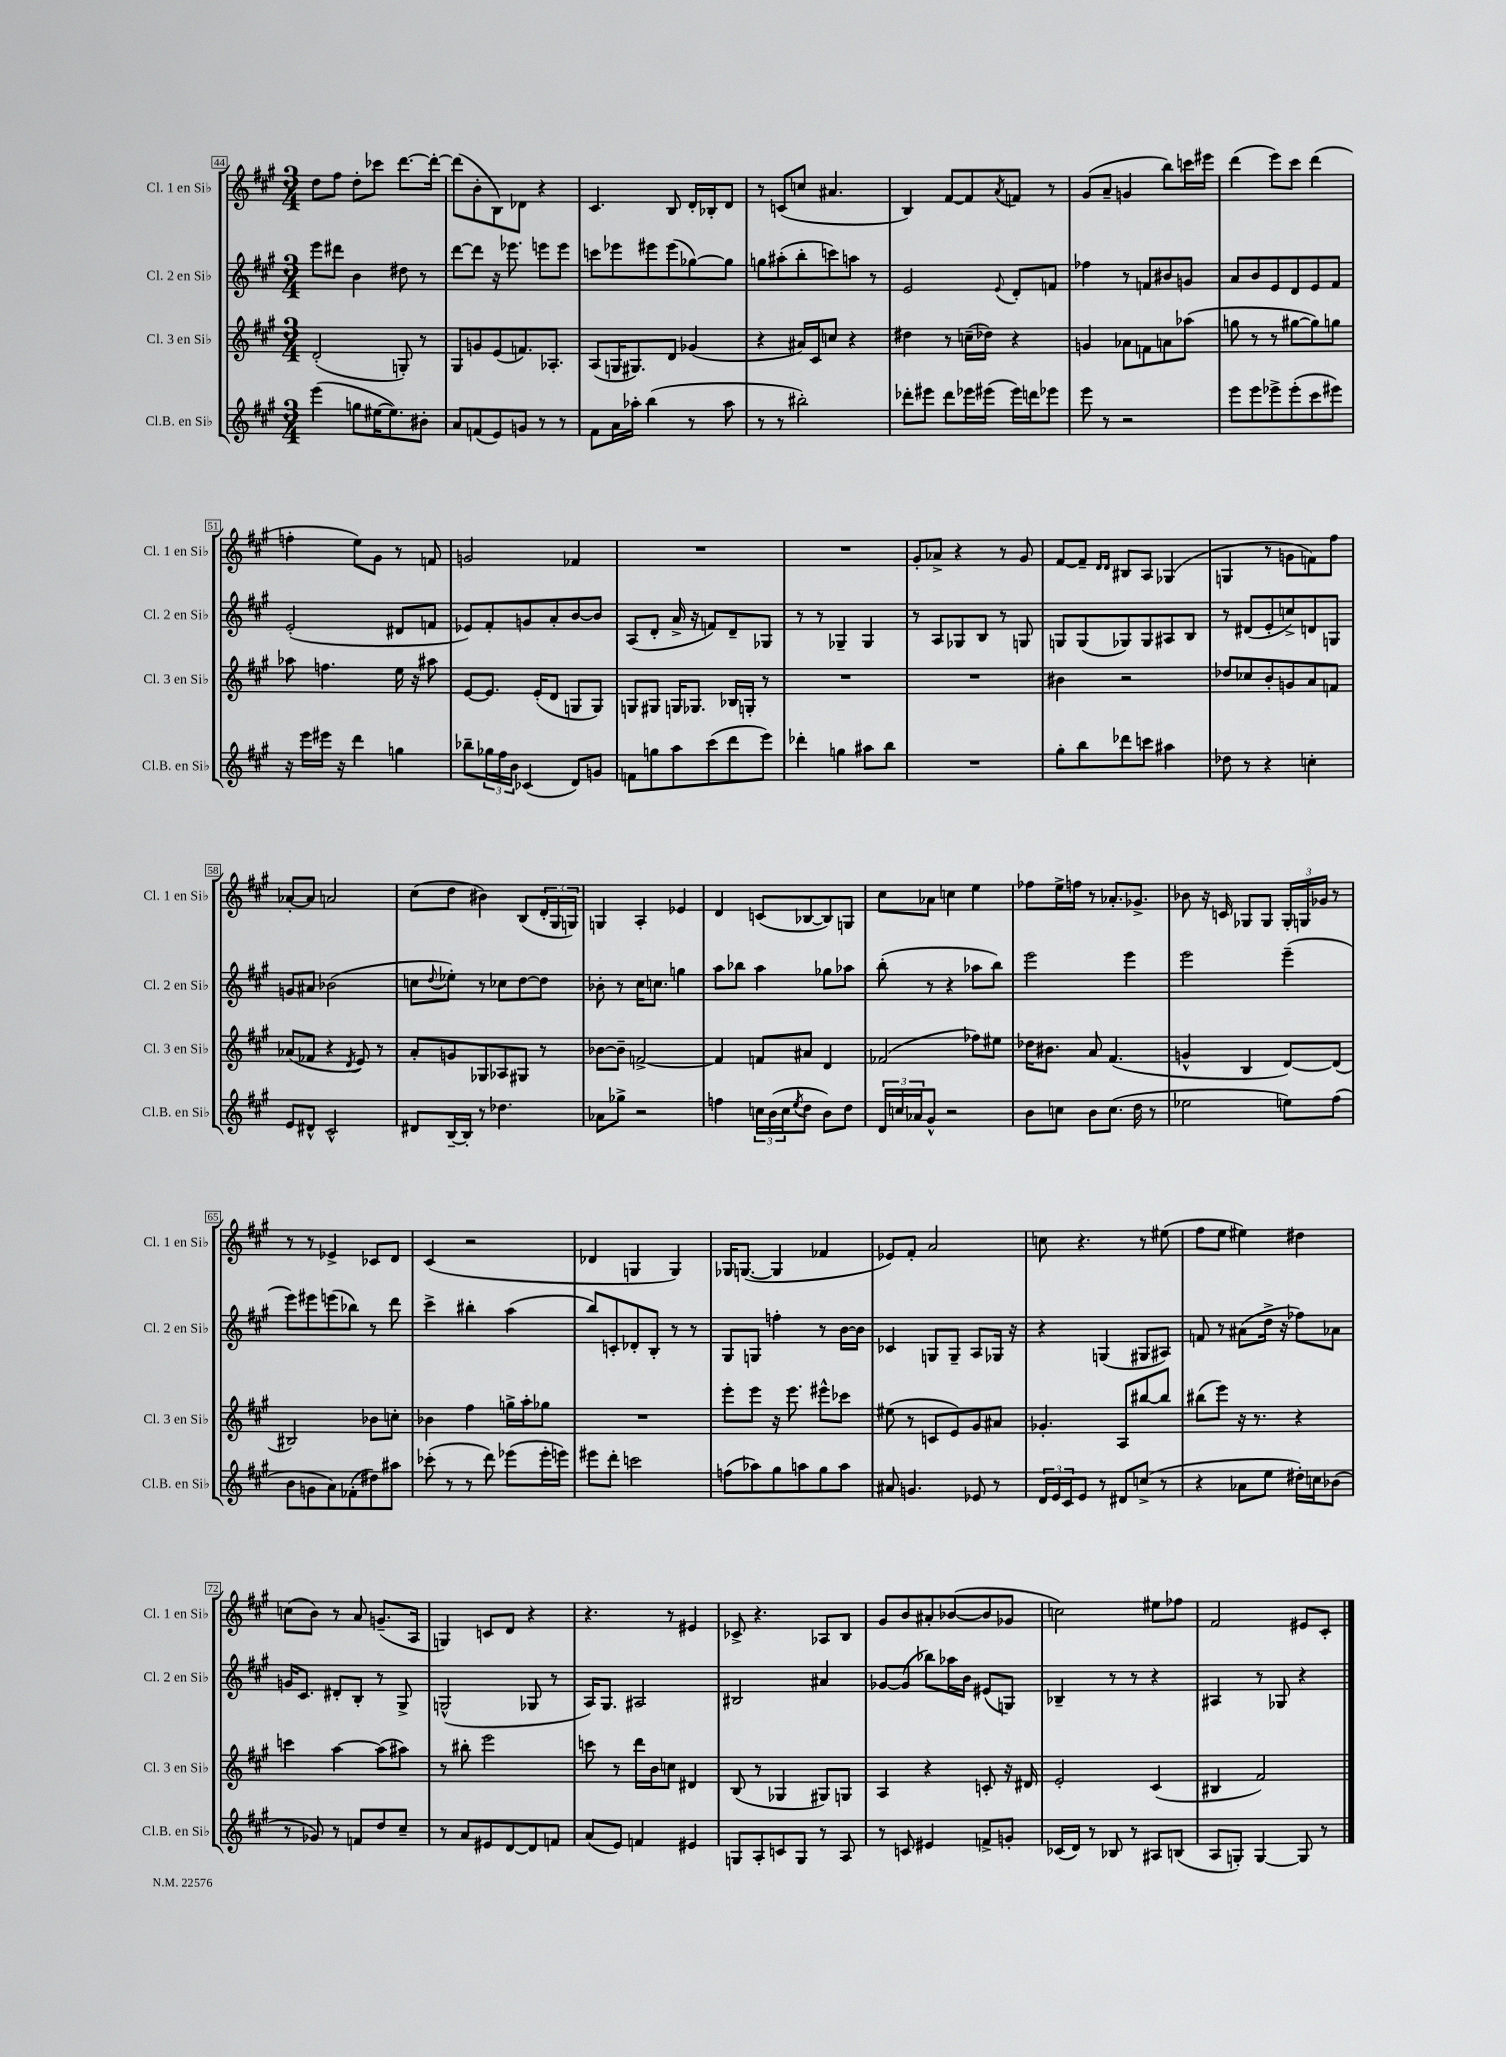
<<
\new StaffGroup <<
\new Staff = "s0" \with { instrumentName = "Cl. 1 en Sib" shortInstrumentName = "Cl. 1 en Sib" } {
    \clef treble \key a \major \numericTimeSignature \time 3/4
    d''8 fis''8 d''8-. ces'''8 d'''8.~ d'''16~-. |
    d'''8( b'8-. b8) des'8 r4 |
    cis'4. b8 d'16-. bes16-. d'8 |
    r8 c'8( c''8 ais'4. |
    b4) fis'8~ fis'8 \acciaccatura { a'8 } f'8 r8 |
    gis'8( a'8-- g'4 b''8) c'''16 eis'''16 |
    d'''4( e'''8) cis'''8 d'''4( |
    f''4-. e''8) gis'8 r8 f'8 |
    g'2 fes'4 |
    R2. |
    R2. |
    gis'8-. aes'8-> r4 r8 gis'8 |
    fis'8~ fis'8-- \grace { d'16 d'16 } bis8 a8 ges4( |
    g4 r8 g'8 f'8) fis''8 |
    aes'8~-. aes'8 a'2 |
    cis''8( d''8 bis'4) b8( \tuplet 3/2 { d'16-. gis16 g16) } |
    g4 a4-. ees'4 |
    d'4 c'8( bes8~ bes8) g8 |
    cis''8 aes'8 c''4 e''4 |
    fes''8 e''16-> f''16 r8 aes'8.-. ges'8.-> |
    bes'8 r16 c'16 ges8 ges8 \tuplet 3/2 { ges16-. g16 ges'16 } r8 |
    r8 r8 ees'4-> ces'8 d'8 |
    cis'4( r2 |
    des'4 g4 g4) |
    ges16 g8.~( g4 fes'4 |
    ees'8) fis'8-. a'2 |
    c''8 r4. r8 eis''8( |
    fis''8 e''8 eis''4) dis''4 |
    c''8( b'8) r8 a'8 g'8.--( a16 |
    g4) c'8 d'8 r4 |
    r4. r8 eis'4 |
    ces'8-> r4. aes8 b8 |
    gis'8 b'8 ais'8-. bes'8~( bes'8 ges'8 |
    c''2) eis''8 fes''8 |
    fis'2 eis'8 cis'8-. \bar "|." |
}
\new Staff = "s1" \with { instrumentName = "Cl. 2 en Sib" shortInstrumentName = "Cl. 2 en Sib" } {
    \clef treble \key a \major \numericTimeSignature \time 3/4
    e'''8 dis'''8 b'4 dis''8 r8 |
    d'''8~ d'''8 r16 ees'''8. e'''8 e'''8 |
    c'''8 ees'''8 eis'''8 eis'''8( ges''8~) ges''8 |
    g''8 ais''8-.( b''8-. c'''8) a''8 r8 |
    e'2 \appoggiatura { e'8 } d'8-. f'8 |
    fes''4 r8 f'8 bis'8 g'8 |
    a'8 b'8 e'8 d'8 e'8 fis'8 |
    e'2-.( dis'8 f'8 |
    ees'8) fis'8-. g'8 a'8-. b'8~ b'8 |
    a8( d'8-. a'16-> r16 f'8) d'8-- ges8 |
    r8 r8 ges4-- ges4 |
    r8 a8 ges8 b8 r8 g8 |
    g8 g8( ges8) ges8 ais8 b8 |
    r8 dis'8( e'8-. c''8->) d'8 g8 |
    g'8 ais'8 bes'2( |
    c''8 \appoggiatura { d''8 } ees''8-.) r8 ces''8 d''8~ d''8 |
    bes'8-. r8 cis''16 c''8. g''4 |
    a''8 bes''8 a''4 ges''8 aes''8 |
    b''8-.( r8 r4 aes''8 b''8) |
    e'''2 e'''4 |
    e'''2 e'''4--( |
    e'''8) eis'''8 e'''8( bes''8) r8 d'''8 |
    cis'''4-> bis''4-. a''4( |
    b''8) c'8-. des'8-. b8-. r8 r8 |
    gis8 g8 f''4-. r8 b'16~ b'16 |
    ces'4 g8 g8-- a8 ges16 r16 |
    r4 g4( gis8 ais8) |
    f'8 r8 ais'8( d''16-> r16 fes''8) aes'8 |
    g'16 cis'8. dis'8-. b8-. r8 gis8-> |
    g2-^( ges8 r8 |
    a16) gis8. ais2 |
    bis2 ais'4 |
    ges'8~ ges'8( bes''8) aes''16 b'16 eis'8( g8) |
    bes4-- r8 r8 r4 |
    ais4 r8 ges8 r4 \bar "|." |
}
\new Staff = "s2" \with { instrumentName = "Cl. 3 en Sib" shortInstrumentName = "Cl. 3 en Sib" } {
    \clef treble \key a \major \numericTimeSignature \time 3/4
    d'2-.( g8-.) r8 |
    gis8 g'8 e'8( f'8.) aes8.-. |
    a8( g16 gis8.) d'8 ges'4( |
    r4 ais'16) cis'16 c''8 r4 |
    dis''4 r8 c''16--( des''16) r4 |
    g'4 aes'8 f'8 a'8 aes''8( |
    g''8 r8 r8 gis''8~ gis''8) g''8 |
    aes''8 f''4. e''16 r16 ais''8 |
    e'8~ e'8. e'16-.( d'8 g8 g8) |
    g8 gis8 g16 ges8. bes16 g16-. r8 |
    R2. |
    R2. |
    bis'4 r2 |
    des''8 ces''8 b'8-. g'8 a'8 f'8 |
    aes'8( fes'8 r4 \acciaccatura { d'8 } e'8) r8 |
    a'8-. g'8 ges8 aes8 gis8 r8 |
    bes'8~ bes'8-- f'2~-> |
    f'4 f'8 ais'8 d'4 |
    fes'2( fes''8) eis''8 |
    des''16 bis'8. a'8 fis'4.( |
    g'4-^ b4 d'8~) d'8( |
    bis2) bes'8 c''8-. |
    bes'4 fis''4 g''16-> a''16-. ges''8 |
    R2. |
    e'''8-. e'''8 r16 e'''8. eis'''8-^ ces'''8 |
    eis''8( r8 c'8 e'8) gis'8 ais'8 |
    ges'4.-. a8 bis''8~ bis''8 |
    bis''8( e'''8) r16 r8. r4 |
    c'''4 a''4~ a''8( ais''8) |
    r8 bis''8-. e'''2 |
    c'''8 r8 d'''16 b'16 c''8 dis'4 |
    b8( r8 ges4 gis8) g8 |
    a4 r4 c'8-. r16 dis'16 |
    e'2-. cis'4( |
    bis4 fis'2) \bar "|." |
}
\new Staff = "s3" \with { instrumentName = "Cl.B. en Sib" shortInstrumentName = "Cl.B. en Sib" } {
    \clef treble \key a \major \numericTimeSignature \time 3/4
    e'''4( g''8 eis''16~ eis''8.) bis'8-. |
    a'8 f'8( e'8) g'8 r8 r8 |
    fis'8 a'16 aes''16-. b''4( r8 aes''8 |
    r8 r8 bis''2-.) |
    des'''8-. eis'''8 des'''8 ees'''16 eis'''16( eis'''16) d'''16 ees'''8 |
    e'''8 r8 r2 |
    e'''8 e'''8 ees'''8-> ees'''8-.( cis'''8 eis'''8) |
    r16 e'''16 eis'''16 r16 d'''4 g''4 |
    bes''8-- \tuplet 3/2 { ges''16 fis''16 b'16 } ces'4( d'8) g'8 |
    f'8 g''8 a''8 cis'''8( d'''8 e'''8) |
    des'''4-. g''4 ais''8 b''8 |
    R2. |
    gis''8-. b''8 des'''8 c'''8 ais''4 |
    des''8 r8 r4 c''4-. |
    e'8 dis'8-^ cis'2-^ |
    dis'8 b16~-- b16-. r8 des''4. |
    aes'8 ges''8-> r2 |
    f''4 \tuplet 3/2 { c''16 b'16( c''16 } \acciaccatura { e''8 } d''8 b'8) d''8 |
    \tuplet 3/2 { d'16 c''16 aes'16 } gis'8-^ r2 |
    b'8 c''8 b'8 c''8.( d''16 r8 |
    ees''2 e''8) fis''8( |
    b'8 g'8 a'8) fes'8-.( dis''8) ais''8 |
    ces'''8-.( r8 r8 d'''8) ees'''8( ees'''16-. e'''16) |
    eis'''8 d'''8-. c'''2 |
    f''8( aes''8) gis''8 a''8 gis''8 a''8 |
    ais'8 g'4. ees'8 r8 |
    \tuplet 3/2 { d'16 e'16 cis'16 } e'8 r8 dis'8 c''8->( r8 |
    r4 aes'8 e''8 dis''16-.) c''16 bes'8( |
    r8 ges'8) r8 f'8 d''8 cis''8-- |
    r8 a'8 eis'8 d'8~ d'8 f'8 |
    a'8( e'8) f'4 eis'4 |
    g8 a8-. c'8 g8 r8 a8 |
    r8 c'8 eis'4 f'8-> g'8-. |
    ces'16( d'16) r8 bes8 r8 ais8 b8( |
    a8 g8-.) g4~ g8 r8 \bar "|." |
}
>>
>>
\layout { \context { \Score currentBarNumber = #44 \override BarNumber.stencil = #(make-stencil-boxer 0.1 0.3 ly:text-interface::print) } }
